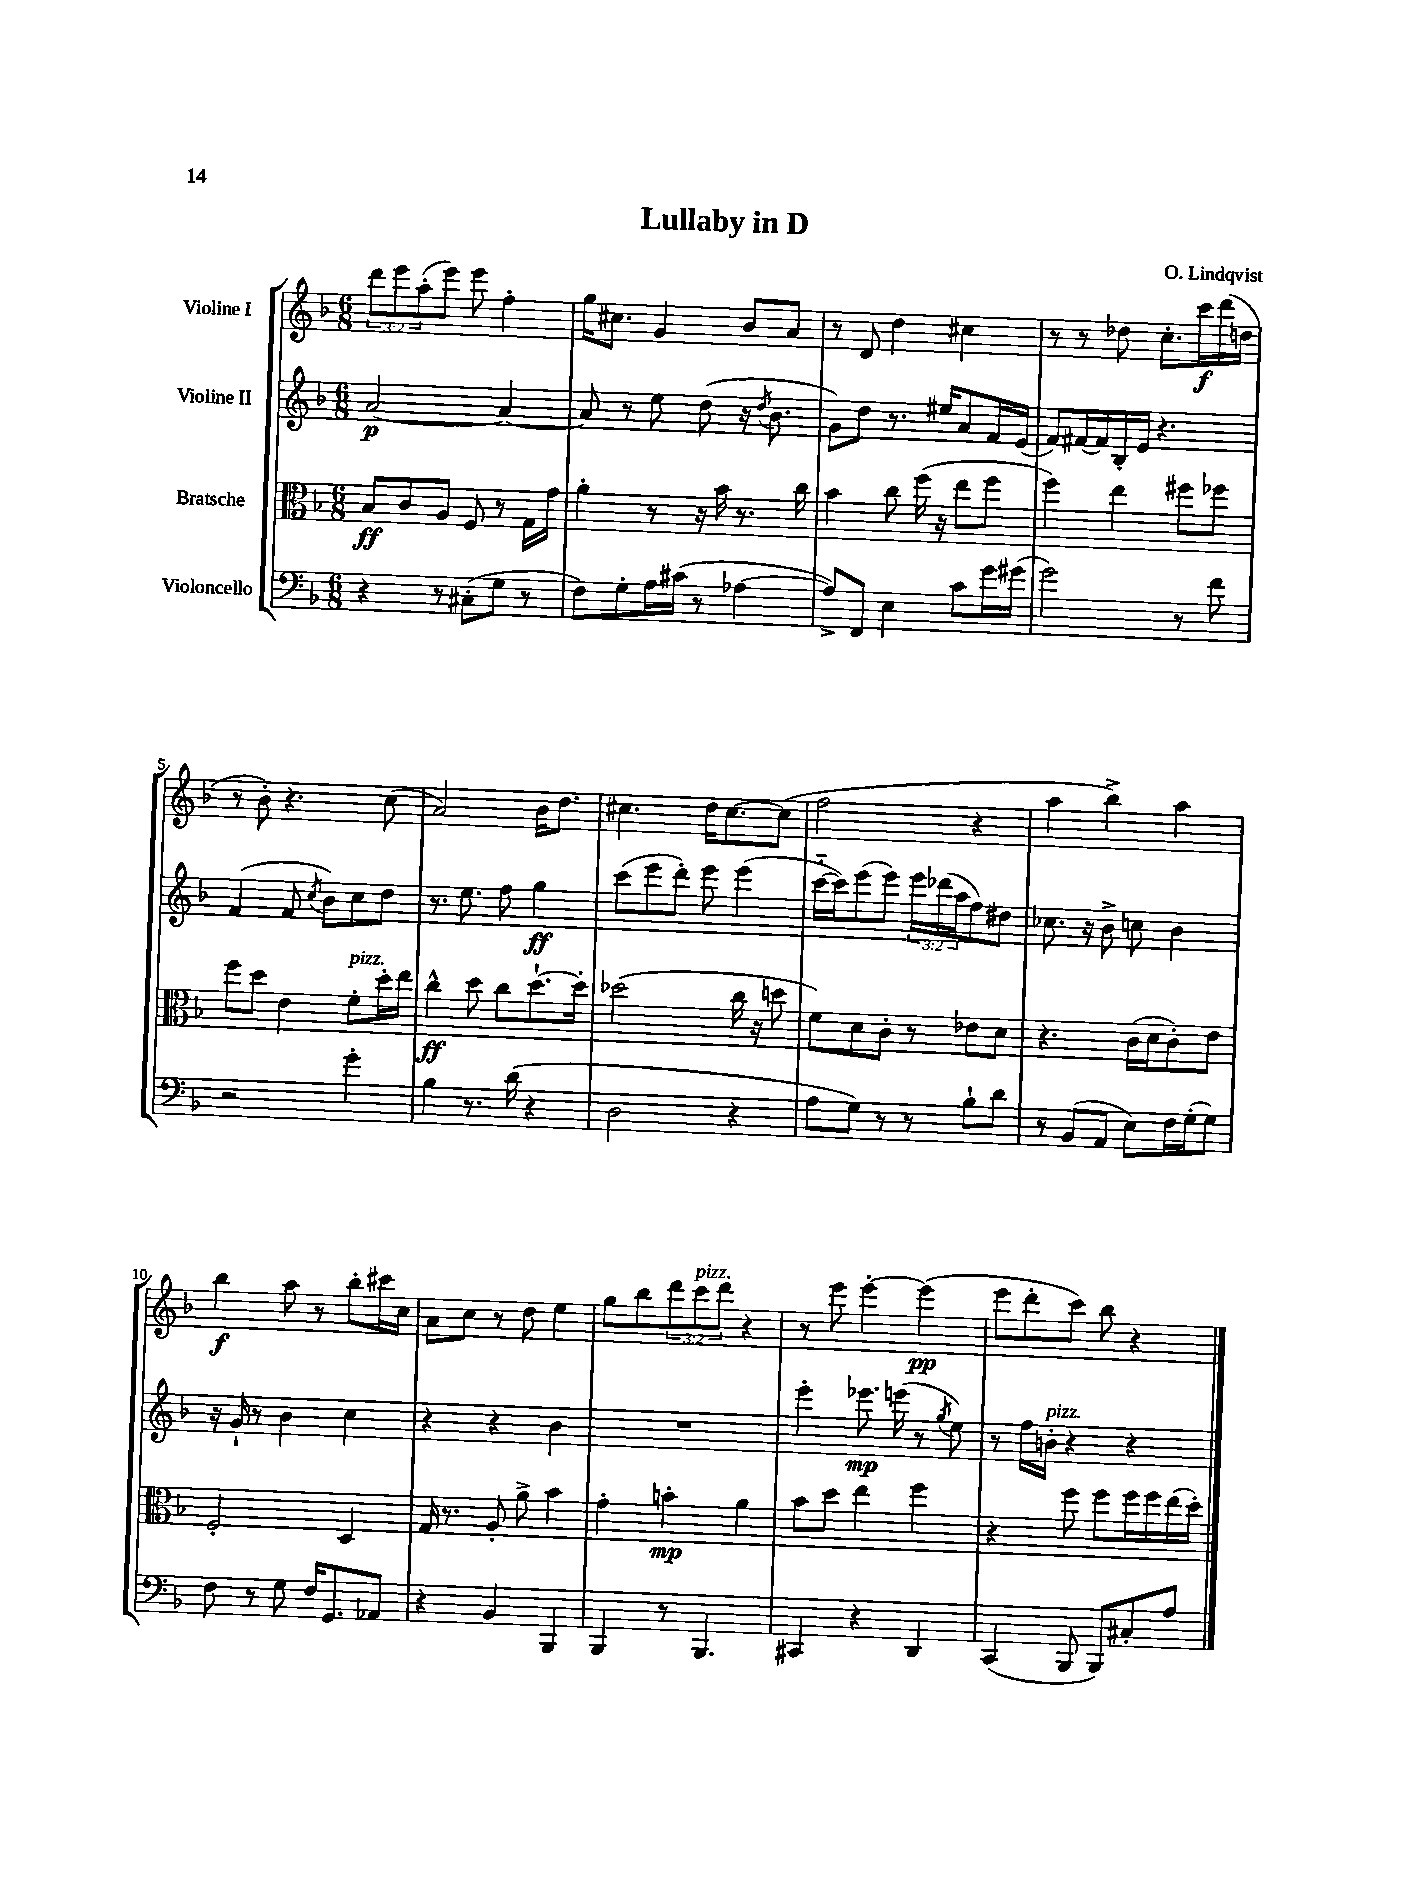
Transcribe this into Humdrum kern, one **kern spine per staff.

**kern	**kern	**kern	**kern
*staff4	*staff3	*staff2	*staff1
*clefF4	*clefC3	*clefG2	*clefG2
*k[b-]	*k[b-]	*k[b-]	*k[b-]
*M6/8	*M6/8	*M6/8	*M6/8
4r	8B-	[2a	12ddd
.	.	.	12eee
.	8c	.	.
.	.	.	(12aa'
8r	8A	.	8eee)
(8C#'	8F	.	8eee
8G	8r	4a_	4ff'
8r	16G	.	.
.	16g	.	.
=	=	=	=
8F)	4a'	8a]	16gg
.	.	.	8.cc#
8G'	.	8r	.
16A	8r	8ee	4g
(16c#	.	.	.
8r	16r	(8dd	.
.	16b-	.	.
[4A-	8.r	16r	8b-
.	.	8qdd	.
.	.	8.b-	.
.	.	.	8a
.	16cc	.	.
=	=	=	=
8A-^])	4b-	8g)	8r
8FF	.	8dd	8d
4E	8cc	8.r	4dd
.	(16ff	.	.
.	16r	16ee#	.
8c	8ee	8a	4cc#
16g	8ff	16f	.
(16g#	.	(16e	.
=	=	=	=
2g)	4ff)	8f)	8r
.	.	[16f#	8r
.	.	16f#]	.
.	4ee	16B-'	8dd-
.	.	16e	.
.	.	4.r	8.cc'
8r	8ff#	.	.
.	.	.	16ccc
8f	8ff-	.	(16ddd
.	.	.	16dd
=	=	=	=
2r	8ff	(4f	8r
.	8dd	.	8b-')
.	4e	8f	4.r
.	.	8qcc	.
.	.	8b-)	.
4g'	8f'	8cc	.
.	16dd'	8dd	(8cc
.	16ee	.	.
=	=	=	=
4B-	4cc^^	8.r	2a)
.	.	8.ee	.
8.r	8dd	.	.
.	8cc	8ff	.
(16d	.	.	.
4r	[8.dd`	4gg	16b-
.	.	.	8.dd
.	16dd']	.	.
=	=	=	=
2D	(2dd-	(8ccc	4.cc#
.	.	8eee	.
.	.	8ddd')	.
.	.	8eee	16dd
.	.	.	[8.cc#
4r	16cc	(4eee	.
.	16r	.	.
.	8dd	.	(8cc#]
=	=	=	=
8A	8f)	[16ccc'~	2ff
.	.	16ccc])	.
8G)	8d	(8eee	.
8r	8c'	8eee)	.
8r	8r	24eee	.
.	.	(24ddd-	.
.	.	24aa	.
8B-`	8e-	8ff)	4r
8d	8d	8dd#	.
=	=	=	=
8r	4.r	8.cc-	4aa
(8BB-	.	.	.
.	.	16r	.
8AA	.	8b-^	4bb-^)
8E)	(16c	8cc	.
.	16d	.	.
16F	8c')	4b-	4aa
(16G'	.	.	.
8G)	8e	.	.
=	=	=	=
8F	2F'	16r	4bb-
.	.	16g`	.
8r	.	8r	.
8G	.	4b-	8aa
16F	.	.	8r
8.GG	.	.	.
.	4D	4cc	8bb-'
8AA-	.	.	16ccc#
.	.	.	16cc
=	=	=	=
4r	16G	4r	8a
.	8.r	.	.
.	.	.	8cc
4BB-	8A'	4r	8r
.	8a^	.	8dd
4BBB-	4b-	4b-	4ee
=	=	=	=
4BBB-	4g'	2.r	8gg
.	.	.	8bb-
8r	4b'	.	12ddd
.	.	.	12ccc
4.BBB-	.	.	.
.	.	.	12ddd
.	4a	.	4r
=	=	=	=
4CC#	8b-	4eee'	8r
.	8dd	.	8eee
4r	4ee	8.eee-	[4eee'
.	.	(16eee	.
4DD	4ff	8r	(4eee]
.	.	8qgg	.
.	.	8ee)	.
=	=	=	=
(4CC	4r	8r	8eee
.	.	16ff	8ddd'
.	.	16b'	.
8BBB-	8ff	4r	8ccc)
8BBB-)	8ff	.	8bb-
8C#'	16ff	4r	4r
.	16ff	.	.
8A	(16ee	.	.
.	16dd')	.	.
==	==	==	==
*-	*-	*-	*-
